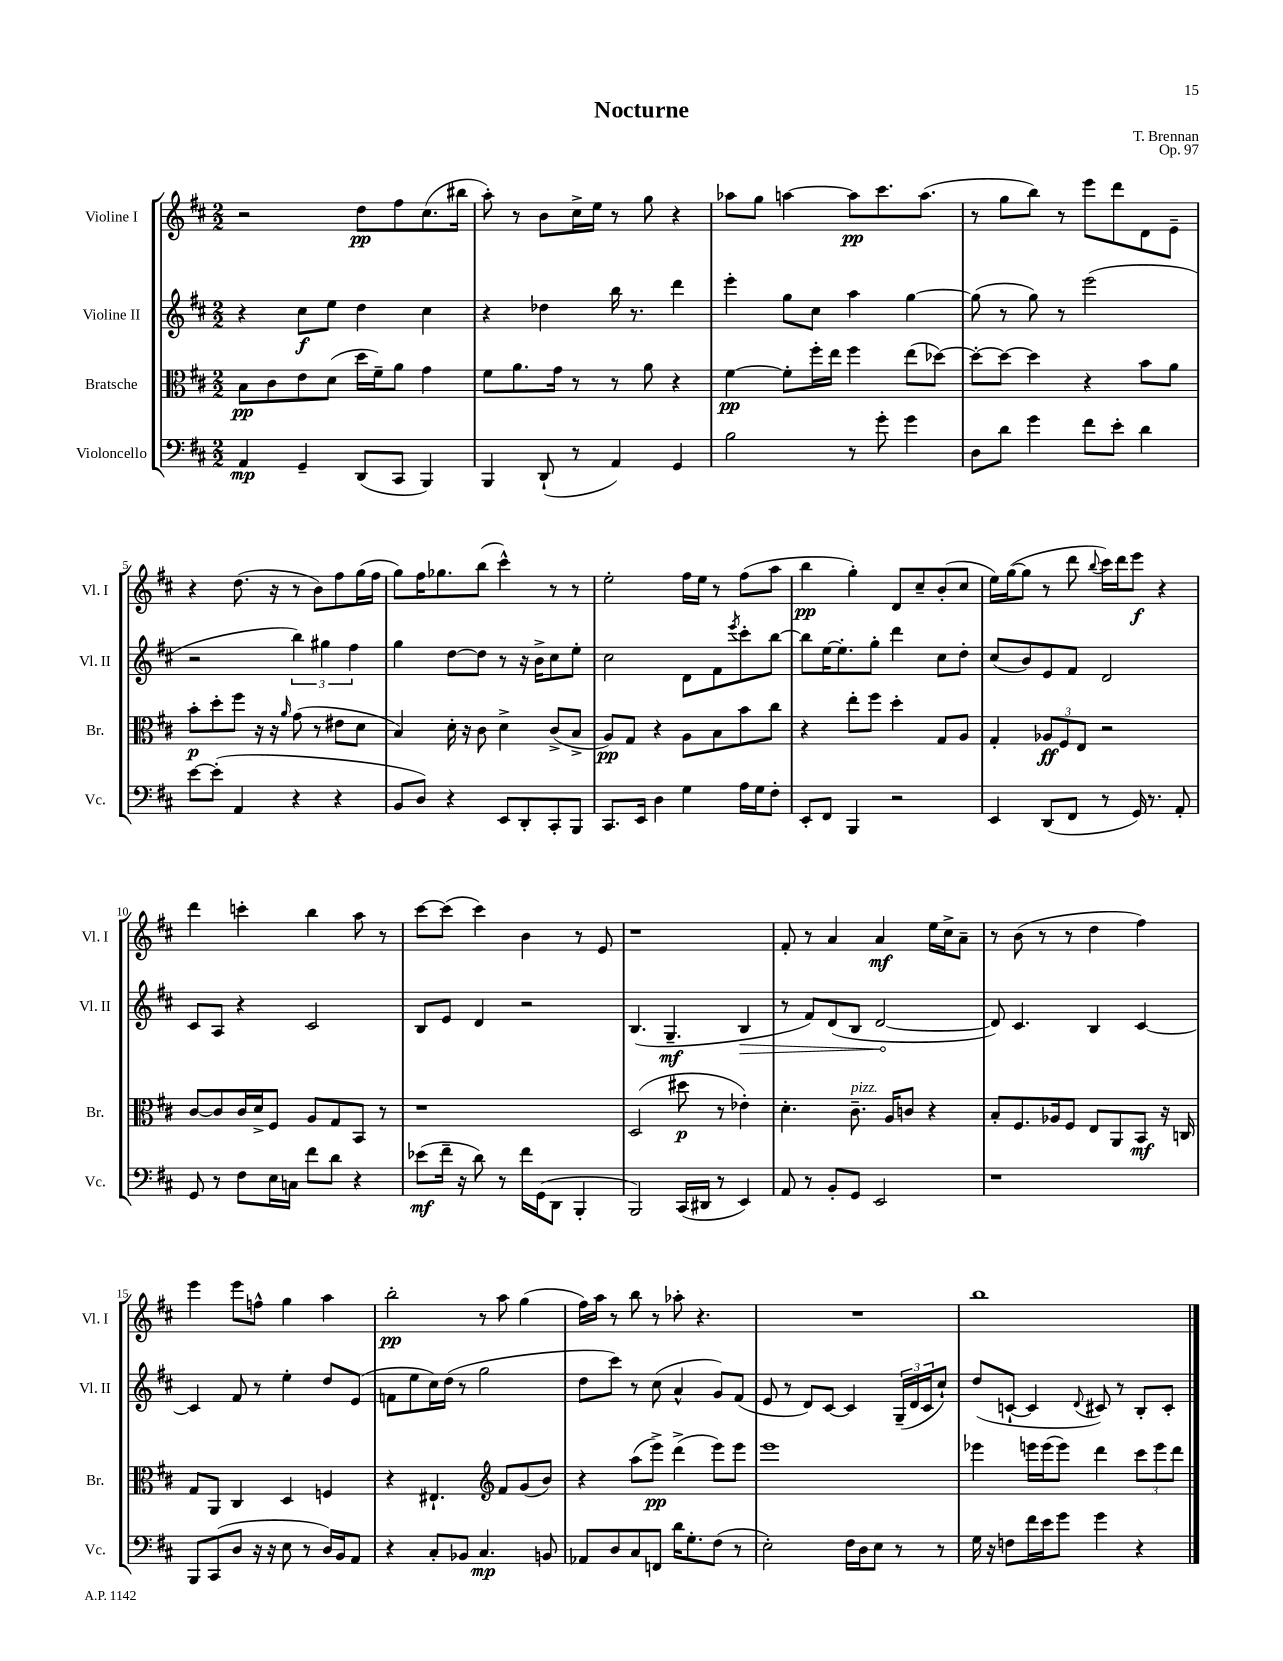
\header { title = "Nocturne" composer = "T. Brennan" opus = "Op. 97" }
<<
\new StaffGroup <<
\new Staff = "s0" \with { instrumentName = "Violine I" shortInstrumentName = "Vl. I" } {
    \clef treble \key d \major \numericTimeSignature \time 2/2
    r2 d''8\pp fis''8 cis''8.( bis''16 |
    a''8-.) r8 b'8 cis''16-> e''16 r8 g''8 r4 |
    aes''8 g''8 a''4~ a''8\pp cis'''8. a''8.( |
    r8 g''8 b''8) r8 e'''8 d'''8 d'8 e'8-- |
    r4 d''8.( r16 r8 b'8) fis''8 g''16( fis''16 |
    g''8) fis''16 ges''8. b''8( cis'''4-^) r8 r8 |
    e''2-. fis''16 e''16 r8 fis''8( a''8 |
    b''4\pp g''4-.) d'8 cis''8-- b'8-.( cis''8 |
    e''16) g''16~( g''8 r8 d'''8 \appoggiatura { b''8 } cis'''16) d'''16 e'''8\f r4 |
    d'''4 c'''4-. b''4 a''8 r8 |
    cis'''8~ cis'''8( cis'''4) b'4 r8 e'8 |
    r1 |
    fis'8-. r8 a'4 a'4\mf e''16 cis''16-> a'8-- |
    r8 b'8( r8 r8 d''4 fis''4) |
    e'''4 e'''8 f''8-^ g''4 a''4 |
    b''2-.\pp r8 a''8 g''4( |
    fis''16) a''16 r8 b''8 r8 aes''8-. r4. |
    R1 |
    b''1 \bar "|." |
}
\new Staff = "s1" \with { instrumentName = "Violine II" shortInstrumentName = "Vl. II" } {
    \clef treble \key d \major \numericTimeSignature \time 2/2
    r4 cis''8\f e''8 d''4 cis''4 |
    r4 des''4 b''16 r8. d'''4 |
    e'''4-. g''8 cis''8 a''4 g''4~ |
    g''8( r8 g''8) r8 e'''2( |
    r2 \tuplet 3/2 { b''4) gis''4 fis''4 } |
    g''4 d''8~ d''8 r8 r16 b'16-> cis''8 e''8-. |
    cis''2 d'8 fis'8 \acciaccatura { e'''8 } cis'''8-. b''8~ |
    b''8 e''16~ e''8.-. g''8-. d'''4 cis''8 d''8-. |
    cis''8( b'8) e'8 fis'8 d'2 |
    cis'8 a8 r4 cis'2 |
    b8 e'8 d'4 r2 |
    b4.( g4.--\mf \once \override Hairpin.circled-tip = ##t b4\> |
    r8 fis'8) d'8( b8 d'2~\! |
    d'8) cis'4. b4 cis'4~ |
    cis'4 fis'8 r8 e''4-. d''8 e'8( |
    f'8 e''8 cis''16) d''16( r8 g''2 |
    d''8 cis'''8) r8 cis''8( a'4-^ g'8) fis'8( |
    e'8 r8 d'8) cis'8~ cis'4 \tuplet 3/2 { g16--( d'16 cis'16 } cis''8-!) |
    d''8( c'8~-! c'4 \appoggiatura { d'8 } cis'8) r8 b8-. cis'8-. \bar "|." |
}
\new Staff = "s2" \with { instrumentName = "Bratsche" shortInstrumentName = "Br." } {
    \clef alto \key d \major \numericTimeSignature \time 2/2
    b8\pp cis'8 e'8 d'8( d''16 fis'16--) a'8 g'4 |
    fis'8 a'8. g'16 r8 r8 a'8 r4 |
    fis'4~\pp fis'8-. fis''16-. e''16 fis''4 e''8( des''8~) |
    des''8~-. des''8~ des''4 r4 b'8 a'8 |
    b'8-.\p d''8-. fis''8 r16 r16 \grace { a'16 } g'8( r8 eis'8 d'8 |
    b4) d'16-. r16 cis'8 d'4-> cis'8->( b8-> |
    a8\pp) g8 r4 a8 b8 b'8 cis''8 |
    r4 e''8-. fis''8 d''4-. g8 a8 |
    g4-. \tuplet 3/2 { aes8\ff fis8 e8 } r2 |
    cis'8~ cis'8 cis'16 d'16-> fis8 a8 g8 b,8 r8 |
    r1 |
    d2( dis''8\p r8 ees'4-.) |
    d'4.-. cis'8.--^\markup { \italic "pizz." } a16 c'8 r4 |
    b8-. fis8. aes16 fis8 e8 a,8 b,8\mf r16 c16 |
    g8 a,8 cis4 d4 f4 |
    r4 eis4.-! \clef treble fis'8 g'8( b'8) |
    r4 a''8( e'''8->\pp) d'''4->( e'''8) e'''8 |
    e'''1 |
    ees'''4 e'''16 e'''16( e'''8) d'''4 \tuplet 3/2 { cis'''8 e'''8 d'''8 } \bar "|." |
}
\new Staff = "s3" \with { instrumentName = "Violoncello" shortInstrumentName = "Vc." } {
    \clef bass \key d \major \numericTimeSignature \time 2/2
    a,4\mp g,4-- d,8( cis,8 b,,4) |
    b,,4 d,8-!( r8 a,4) g,4 |
    b2 r8 g'8-. g'4 |
    d8 d'8 g'4 fis'8 e'8-. d'4 |
    e'8~ e'8-.( a,4 r4 r4 |
    b,8 d8) r4 e,8 d,8-. cis,8-. b,,8 |
    cis,8. e,16 d4 g4 a16 g16 fis8-. |
    e,8-. fis,8 b,,4 r2 |
    e,4 d,8( fis,8 r8 g,16) r8. a,8-. |
    g,8 r8 fis8 e16 c16 fis'8 d'8 r4 |
    ees'8\mf( fis'16-- r16 d'8) r8 fis'16 g,16( d,8 b,,4-. |
    b,,2) cis,16( dis,16 r8 e,4) |
    a,8 r8 b,8-. g,8 e,2 |
    r1 |
    b,,8 cis,8( d8 r16 r16 e8 r8 d16) b,16 a,8 |
    r4 cis8-. bes,8 cis4.\mp b,8 |
    aes,8 d8 cis8 f,8 d'16 g8.-. fis8( r8 |
    e2-.) fis16 d16 e8 r8 r8 |
    g16 r16 f8 fis'16 e'16 g'8 g'4 r4 \bar "|." |
}
>>
>>
